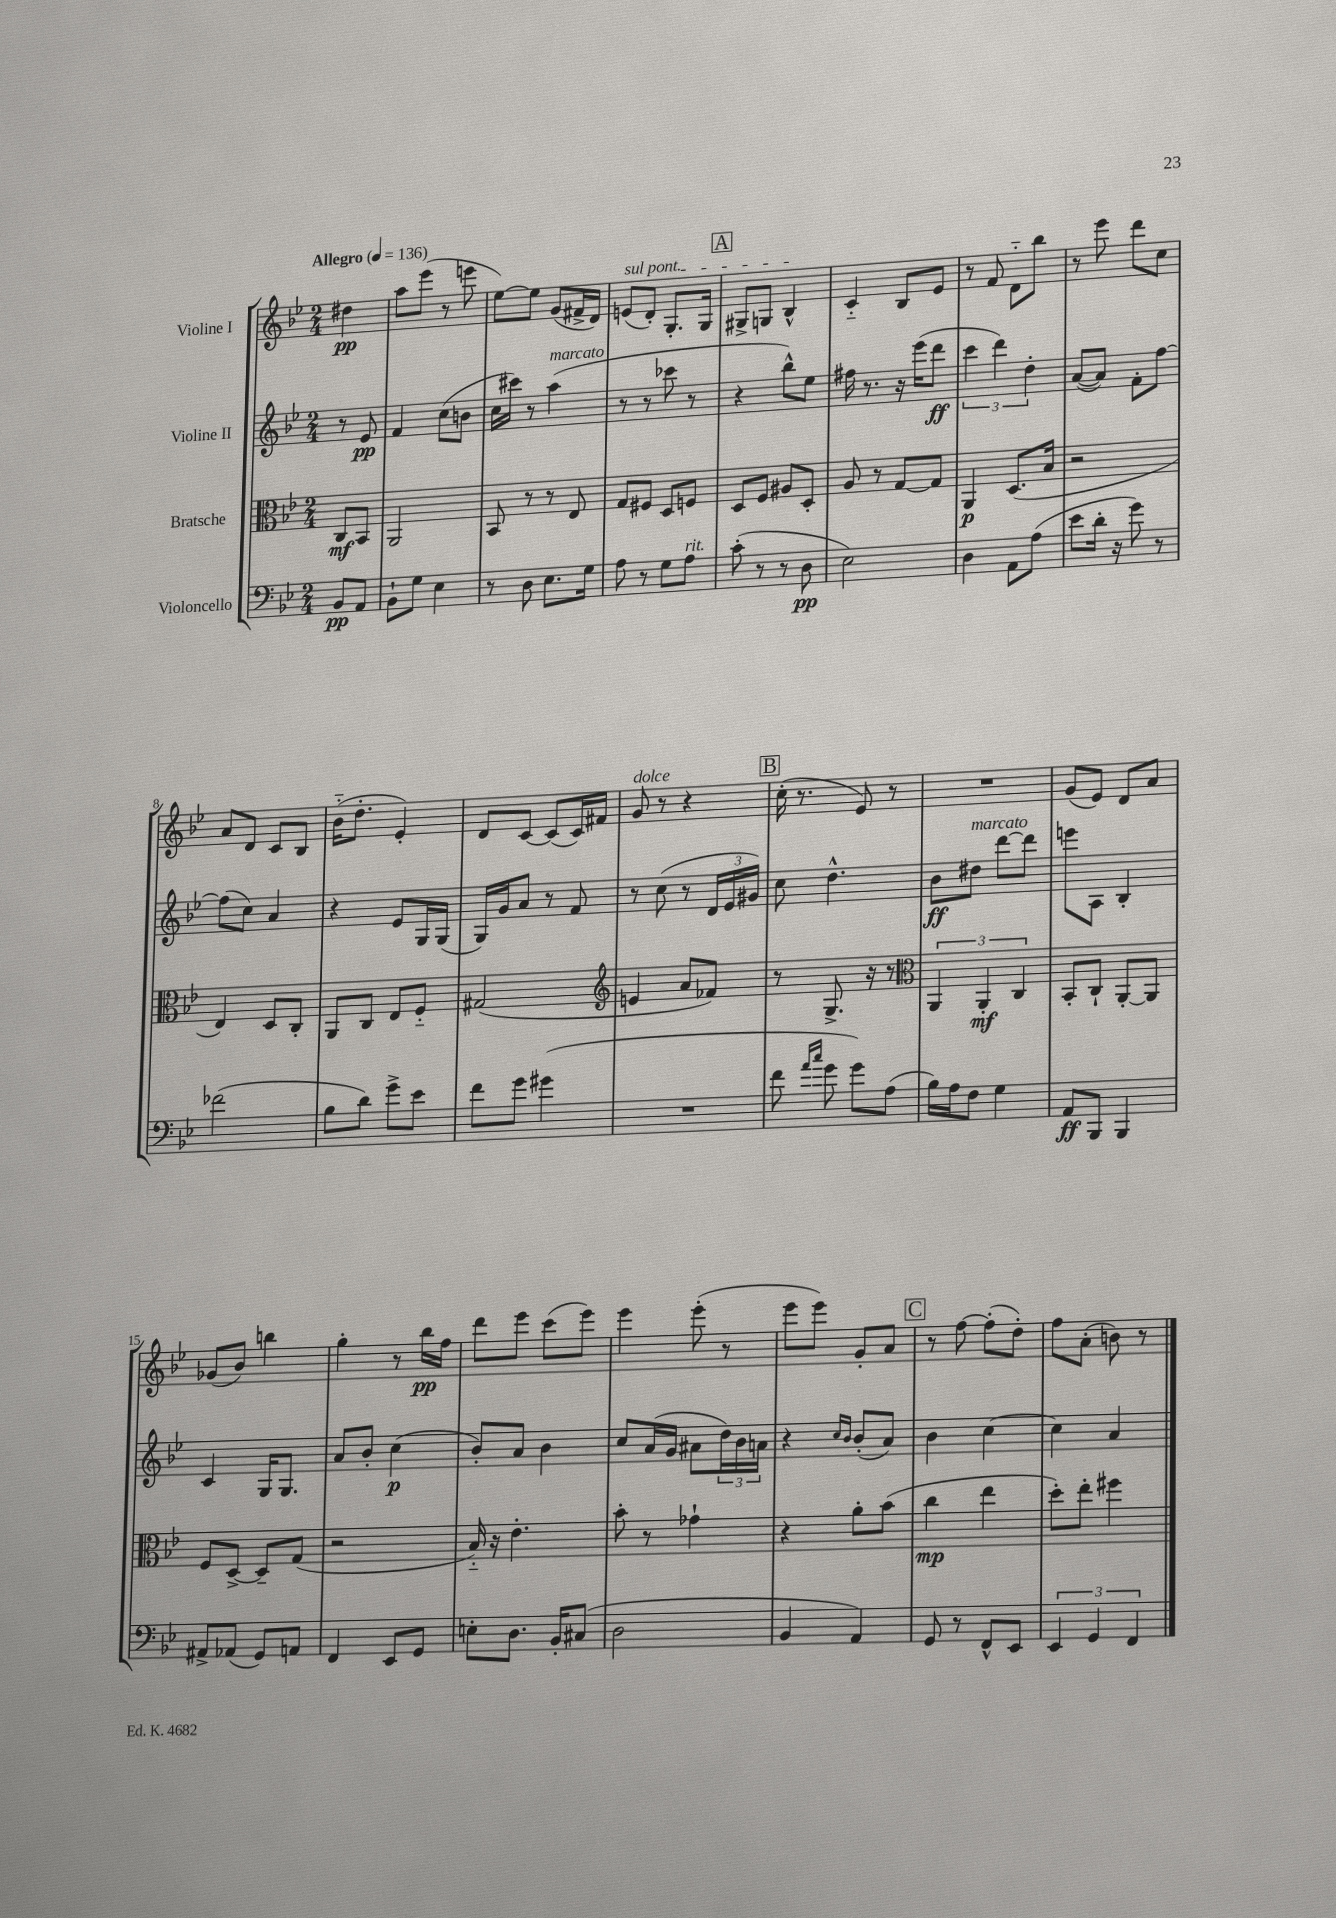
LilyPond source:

<<
\new StaffGroup <<
\new Staff = "s0" \with { instrumentName = "Violine I" } {
    \clef treble \key bes \major \numericTimeSignature \time 2/4 \partial 4 \tempo "Allegro" 4 = 136
    dis''4\pp |
    a''8 ees'''8( r8 e'''8 |
    ees''8~) ees''8 g'8( fis'16-> d'16) |
    \once \override TextSpanner.bound-details.left.text = \markup { \italic "sul pont." } e'8\startTextSpan( d'8-.) g8.-. g16 |
    \mark \markup { \box "A" } gis8-> g8 bes4-^\stopTextSpan |
    c'4-_ bes8 ees'8 |
    r8 f'8 d'8-_ bes''8 |
    r8 ees'''8 d'''8 c''8 |
    a'8 d'8 c'8 bes8 |
    bes'16-_( d''8.-. ees'4-.) |
    d'8 c'8~ c'8( c'16) fis'16 |
    g'8^\markup { \italic "dolce" } r8 r4 |
    \mark \markup { \box "B" } c''16-.( r8. ees'8) r8 |
    R2 |
    g'8( ees'8) d'8 a'8 |
    ges'8( bes'8) b''4 |
    g''4-. r8 bes''16\pp f''16 |
    d'''8 ees'''8 c'''8( ees'''8) |
    ees'''4 ees'''8-.( r8 |
    ees'''8 ees'''8) g'8-. a'8 |
    \mark \markup { \box "C" } r8 f''8~ f''8-.( d''8-.) |
    f''8 a'8-.( b'8) r8 \bar "|." |
}
\new Staff = "s1" \with { instrumentName = "Violine II" } {
    \clef treble \key bes \major \numericTimeSignature \time 2/4 \partial 4
    r8 ees'8\pp |
    f'4 c''8( b'8 |
    c''16 cis'''16) r8 a''4^\markup { \italic "marcato" }( |
    r8 r8 ces'''8 r8 |
    \mark \markup { \box "A" } r4 bes''8-^) ees''8 |
    fis''16 r8. r16 ees'''16( d'''8\ff |
    \tuplet 3/2 { c'''4 d'''4) d''4-. } |
    a'8~( a'8) f'8-. f''8~ |
    f''8( c''8) a'4 |
    r4 ees'8 g16 g16( |
    g16) g'16 a'8 r8 f'8 |
    r8 c''8( r8 \tuplet 3/2 { d'16 ees'16 gis'16) } |
    \mark \markup { \box "B" } c''8 d''4.-^ |
    bes'8\ff dis''8^\markup { \italic "marcato" } d'''8~ d'''8 |
    e'''8 a8 bes4-. |
    c'4 g16 g8. |
    a'8 bes'8-. c''4\p( |
    bes'8-.) a'8 bes'4 |
    c''8 a'16( g'16 ais'8 \tuplet 3/2 { d''16) bes'16 a'16 } |
    r4 \grace { c''16 bes'16 } bes'8-.( a'8) |
    \mark \markup { \box "C" } bes'4 c''4~ |
    c''4 a'4 \bar "|." |
}
\new Staff = "s2" \with { instrumentName = "Bratsche" } {
    \clef alto \key bes \major \numericTimeSignature \time 2/4 \partial 4
    c8\mf bes,8 |
    a,2 |
    bes,8 r8 r8 ees8 |
    g8 fis8 d8 f8 |
    \mark \markup { \box "A" } d8 f8 ais8 d8-. |
    a8 r8 g8~ g8 |
    a,4\p d8.( bes16 |
    r2 |
    ees4) d8 c8-. |
    a,8 c8 ees8 f8-_ |
    gis2( |
    \clef treble e'4 a'8 fes'8) |
    \mark \markup { \box "B" } r8 g8.-> r16 r8 |
    \clef alto \tuplet 3/2 { a,4 a,4-.\mf c4 } |
    bes,8-. c8-! a,8~-. a,8 |
    f8 d8~-> d8-- g8( |
    r2 |
    bes16-_) r16 ees'4.-. |
    bes'8-. r8 ges'4-! |
    r4 a'8-. bes'8( |
    \mark \markup { \box "C" } c''4\mp ees''4 |
    d''8-.) ees''8-. fis''4 \bar "|." |
}
\new Staff = "s3" \with { instrumentName = "Violoncello" } {
    \clef bass \key bes \major \numericTimeSignature \time 2/4 \partial 4
    bes,8\pp a,8 |
    bes,8-! g8 ees4 |
    r8 d8 ees8. g16 |
    a8 r8 g8 a8^\markup { \italic "rit." } |
    \mark \markup { \box "A" } c'8-.( r8 r8 d8\pp |
    ees2) |
    d4 a,8 a8( |
    ees'8 d'16-. r16 g'8) r8 |
    fes'2( |
    bes8 d'8) g'8-> ees'8 |
    f'8 g'8 gis'4( |
    R2 |
    \mark \markup { \box "B" } f'8 \grace { a'16 c''16 } g'8 g'8) a8( |
    bes16) a16 f8 g4 |
    a,8\ff bes,,8 bes,,4 |
    ais,8-> aes,8( g,8) a,8 |
    f,4 ees,8 g,8 |
    e8-. d8. bes,16-. cis8( |
    d2 |
    bes,4 a,4) |
    \mark \markup { \box "C" } g,8 r8 f,8-^ ees,8 |
    \tuplet 3/2 { ees,4 g,4 f,4 } \bar "|." |
}
>>
>>
